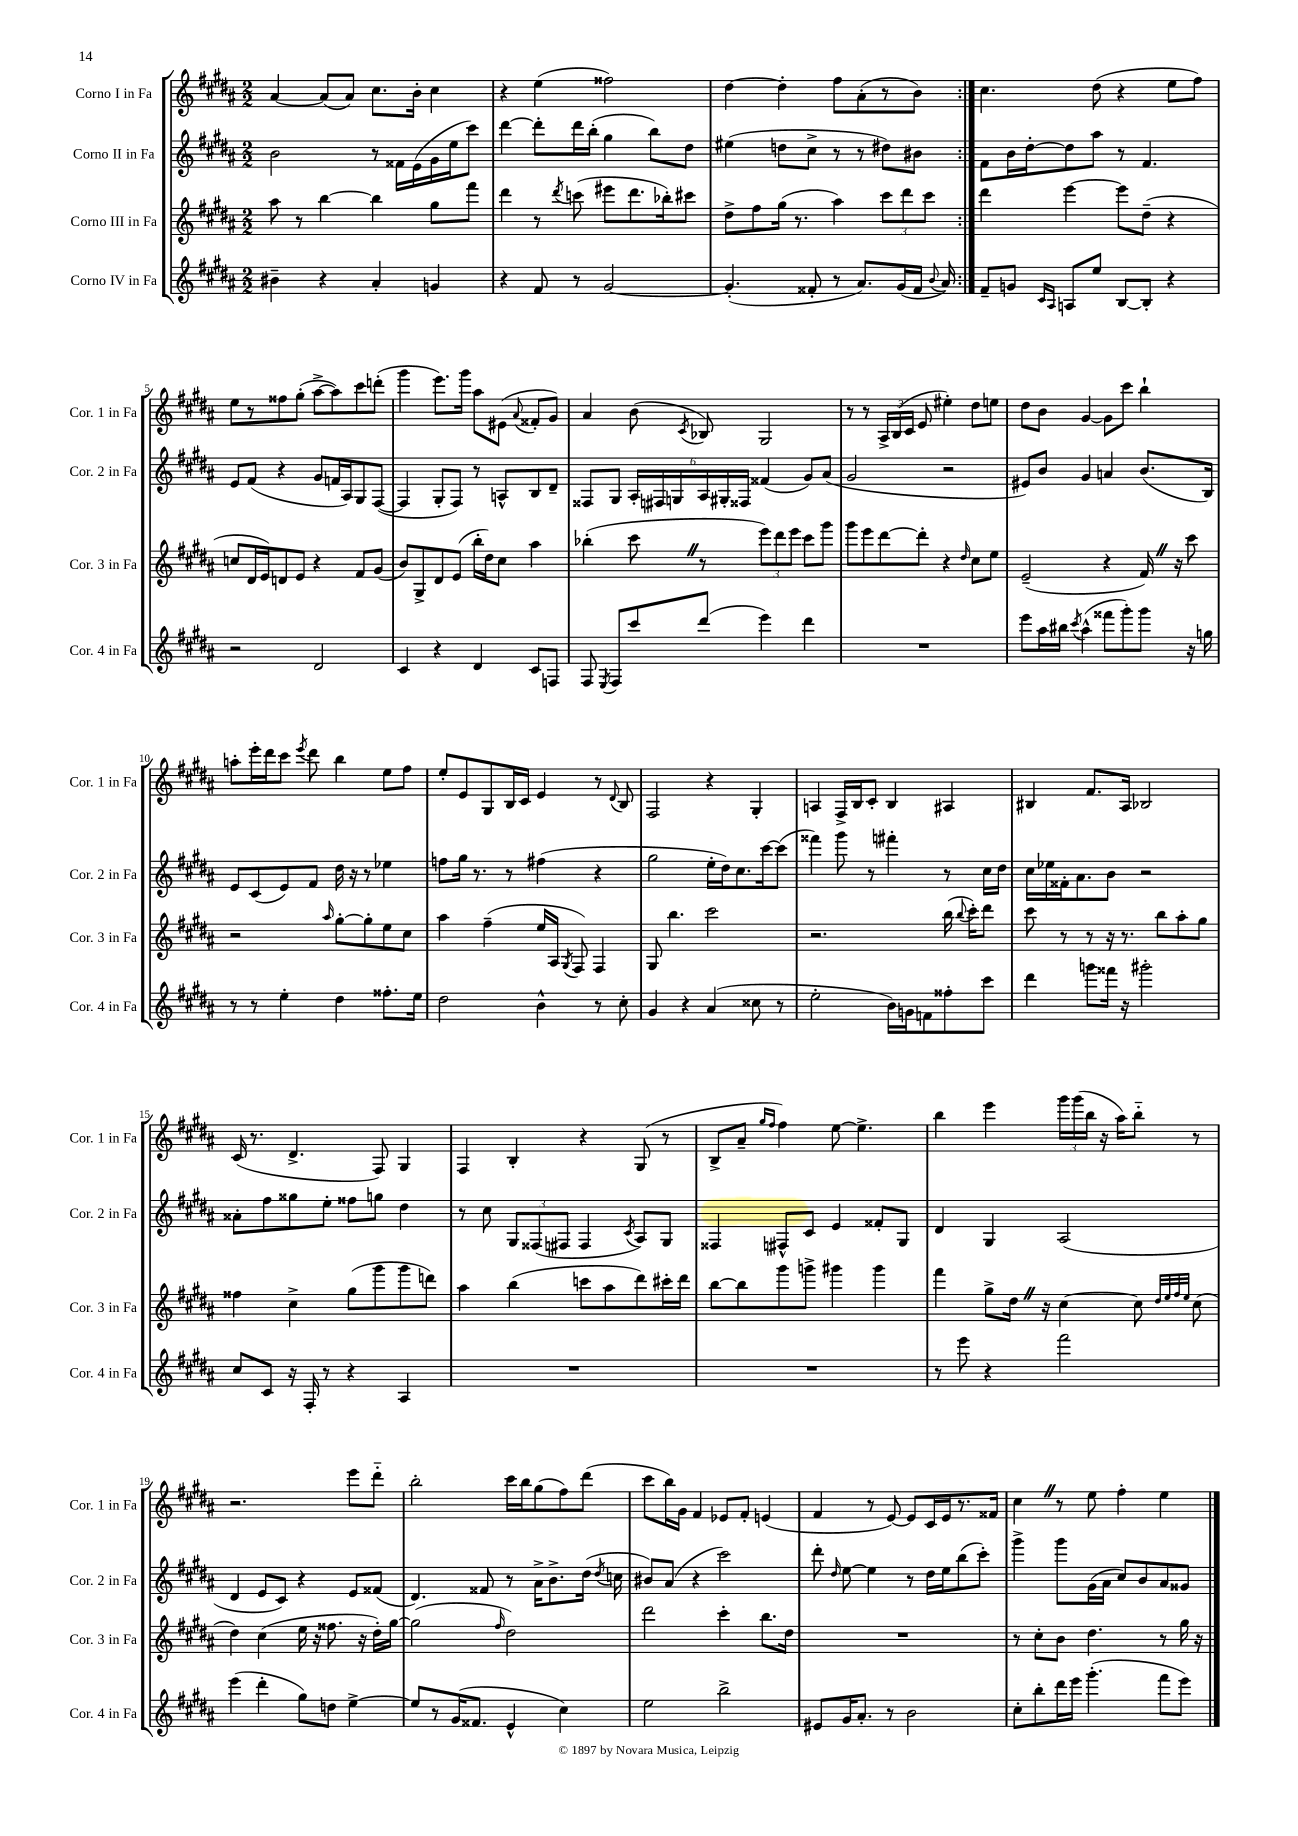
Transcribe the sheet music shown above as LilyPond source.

<<
\new StaffGroup <<
\new Staff = "s0" \with { instrumentName = "Corno I in Fa" shortInstrumentName = "Cor. 1 in Fa" } {
    \clef treble \key b \major \numericTimeSignature \time 2/2
    \autoBeamOff \repeat volta 2 { ais'4~ ais'8[( ais'8]) cis''8.[ b'16]-. cis''4 |
    r4 e''4( fisis''2) |
    dis''4~ dis''4-. fis''8[ ais'8-.( r8 b'8]) | }
    cis''4. dis''8( r4 e''8[ fis''8]) |
    e''8[ r8 fisis''8 gis''8]-.( ais''8[~-> ais''8) cis'''8 d'''8]-.( |
    gis'''4 e'''8.[) gis'''16] ais''8[ eis'8]( \appoggiatura { ais'8 } fisis'8[-. gis'8]) |
    ais'4 b'8( \acciaccatura { cis'8 } bes8) gis2 |
    r8 r8 \tuplet 3/2 { ais16[-> b16( cis'16] } e'8 eis''4-.) dis''8[ e''8] |
    dis''8[ b'8] gis'4~ gis'8[ cis'''8] b''4-! |
    a''8[-. e'''16-. dis'''16 cis'''8] \acciaccatura { e'''8 } dis'''8 b''4 e''8[ fis''8] |
    e''8[-. e'8 gis8 b16 cis'16] e'4 r8 \appoggiatura { dis'8 } b8 |
    fis2 r4 gis4-. |
    a4 fis16[-> b16 cis'8]-. b4 ais4 |
    bis4 fis'8.[ ais16] bes2 |
    cis'16( r8. dis'4.-> fis8) gis4 |
    fis4 b4-. r4 gis8( r8 |
    b8[-> ais'8]-- \grace { gis''16[ fis''16] } fis''4) e''8~ e''4.-> |
    b''4 e'''4 \tuplet 3/2 { gis'''16[ gis'''16( b''16] } r16 ais''16[) b''8]-_ r8 |
    r2. e'''8[ dis'''8]-_ |
    b''2-. cis'''16[ b''16 gis''8( fis''8) dis'''8]( |
    cis'''8[ b''16) gis'16] fis'4 ees'8[ fis'8]-. e'4( |
    fis'4 r8 e'8~) e'8[ cis'16 e'16 r8. fisis'16] |
    cis''4 \once \override BreathingSign.text = \markup { \musicglyph "scripts.caesura.straight" } \breathe r8 e''8 fis''4-. e''4 \bar "|." |
}
\new Staff = "s1" \with { instrumentName = "Corno II in Fa" shortInstrumentName = "Cor. 2 in Fa" } {
    \clef treble \key b \major \numericTimeSignature \time 2/2
    \autoBeamOff \repeat volta 2 { b'2 r8 fisis'16[ e'16( gis'16 e''16 cis'''8]) |
    dis'''4~ dis'''8[-. dis'''16 b''16]-.( gis''4 b''8[) dis''8] |
    eis''4( d''8[ cis''8]-> r8 r8 dis''8[) bis'8] | }
    fis'8[ b'16 dis''16~-. dis''8 ais''8] r8 fis'4. |
    e'8[ fis'8]( r4 gis'8[ f'16 ais16) gis8 fis8]~( |
    fis4 gis8[-. fis8]) r8 a8[-^ b8 dis'8]-- |
    fisis8[ gis8] \tuplet 6/4 { ais16[-. fis16 g16 ais16 gis16-. fisis16] } fisis'4( gis'8[) ais'8]( |
    gis'2 r2 |
    eis'8[) b'8] gis'4 a'4 b'8.[( b16]) |
    e'8[ cis'8( e'8) fis'8] dis''16 r16 r8 ees''4 |
    f''8[ gis''16] r8. r8 fis''4( r4 |
    gis''2 e''16[-. dis''16) cis''8. cis'''16~ cis'''8]( |
    fisis'''4) gis'''8 r8 fis'''4-. r8 cis''16[ dis''16] |
    cis''16[ ees''16 fisis'16-. ais'8. b'8] r2 |
    aisis'8[-. fis''8 gisis''8 e''8]-. fisis''8[ g''8] dis''4 |
    r8 cis''8 \tuplet 3/2 { gis8[ fisis8( fis8] } fis4 \acciaccatura { cis'8 } ais8[) gis8] |
    fisis4 fis8[-^ cis'8] e'4 fisis'8[-. gis8] |
    dis'4 gis4 ais2( |
    dis'4 e'8[ cis'8]) r4 e'8[ fisis'8]( |
    dis'4.) fisis'8 r8 ais'16[-> b'8.-> dis''16]( \acciaccatura { dis''8 } c''16 |
    bis'8[) ais'8]( r4 cis'''2) |
    dis'''8-. \grace { dis''16 } e''8~ e''4 r8 dis''16[ e''16 b''8( cis'''8]-.) |
    gis'''4-> gis'''8[ gis'16( ais'16] cis''8[) b'8 ais'8 gisis'8] \bar "|." |
}
\new Staff = "s2" \with { instrumentName = "Corno III in Fa" shortInstrumentName = "Cor. 3 in Fa" } {
    \clef treble \key b \major \numericTimeSignature \time 2/2
    \autoBeamOff \repeat volta 2 { ais''8 r8 b''4~ b''4 gis''8[ fis'''8] |
    dis'''4 r8 \acciaccatura { dis'''8 } c'''8( eis'''8[ dis'''8. bes''16-.) cis'''8] |
    dis''8[-> fis''8 gis''16]( r8. ais''4) \tuplet 3/2 { cis'''8[ dis'''8 cis'''8] } | }
    dis'''4 e'''4~ e'''8[ dis''8]--( r4 |
    c''8[ dis'16 e'16) d'8 e'8] r4 fis'8[ gis'8]( |
    b'8[) gis8-> dis'8 e'8]( b''16[-. dis''16) cis''8] ais''4 |
    bes''4-.( cis'''8 \once \override BreathingSign.text = \markup { \musicglyph "scripts.caesura.straight" } \breathe r8 \tuplet 3/2 { e'''8[) dis'''8 e'''8] } cis'''8[ gis'''8] |
    gis'''8[ e'''8 dis'''8~ dis'''8]-. r4 \grace { dis''16 } cis''8[ e''8] |
    e'2--( r4 fis'16) \once \override BreathingSign.text = \markup { \musicglyph "scripts.caesura.straight" } \breathe r16 cis'''8 |
    r2 \grace { ais''16 } gis''8[~-. gis''8-. e''8 cis''8] |
    ais''4 fis''4--( e''16[ ais16] \acciaccatura { gis8 } fis8) fis4 |
    gis8 b''4. cis'''2 |
    r2. b''16( \appoggiatura { b''8 } cis'''16[-.) dis'''8] |
    cis'''8 r8 r8 r16 r8. b''8[ ais''8-. gis''8] |
    fisis''4 cis''4-> gis''8[( gis'''8 gis'''8 d'''8]) |
    ais''4 b''4( c'''8[ ais''8 dis'''8) cis'''16-. dis'''16] |
    b''8[~ b''8 gis'''8 g'''8]-> gis'''4 gis'''4 |
    fis'''4 gis''8[-> dis''16] \once \override BreathingSign.text = \markup { \musicglyph "scripts.caesura.straight" } \breathe r16 cis''4~ cis''8 \grace { dis''32[ e''32 fis''32 e''32] } cis''8( |
    dis''4) cis''4( e''16 r16 fisis''8. r16 dis''16[-.) gis''16]~ |
    gis''2( \grace { fis''16 } dis''2) |
    dis'''2 cis'''4-. b''8.[ dis''16] |
    R1 |
    r8 cis''8[-. b'8] dis''4. r8 gis''16 r16 \bar "|." |
}
\new Staff = "s3" \with { instrumentName = "Corno IV in Fa" shortInstrumentName = "Cor. 4 in Fa" } {
    \clef treble \key b \major \numericTimeSignature \time 2/2
    \autoBeamOff \repeat volta 2 { bis'4-- r4 ais'4-. g'4 |
    r4 fis'8 r8 gis'2~ |
    gis'4.-.( fisis'8-. r8 ais'8.[) gis'16( fisis'16] \appoggiatura { b'8 } ais'16) | }
    fis'8[-- g'8] \grace { cis'16[ ais16] } a8[ e''8] b8[~ b8]-. r4 |
    r2 dis'2 |
    cis'4 r4 dis'4 cis'8[ f8] |
    fis8 \acciaccatura { e8 } fis8[ cis'''8 dis'''8]( e'''4) dis'''4 |
    R1 |
    e'''8[ ais''16 bis''16] \acciaccatura { cis'''8 } ais''4-^( fisis'''8[ gis'''8-.) gis'''8] r16 g''16 |
    r8 r8 e''4-. dis''4 fisis''8.[-. e''16] |
    dis''2 b'4-^ r8 cis''8-. |
    gis'4 r4 ais'4( cisis''8 r8 |
    e''2-. b'16[) g'16 f'8 fisis''8-. cis'''8] |
    dis'''4 g'''8[ fisis'''16] r16 gis'''2-. |
    cis''8[ cis'8] r16 fis16-. r8 r4 ais4 |
    R1 |
    R1 |
    r8 e'''8 r4 fis'''2 |
    e'''4( dis'''4-. gis''8[) d''8] e''4~-> |
    e''8[ r8 gis'16( fisis'8.] e'4-^ cis''4) |
    e''2 b''2-> |
    eis'8[ gis'16 ais'8.]-. r8 b'2 |
    cis''8[-. b''8-. dis'''16 e'''16] gis'''4.-.( fis'''8[ e'''8]) \bar "|." |
}
>>
>>
